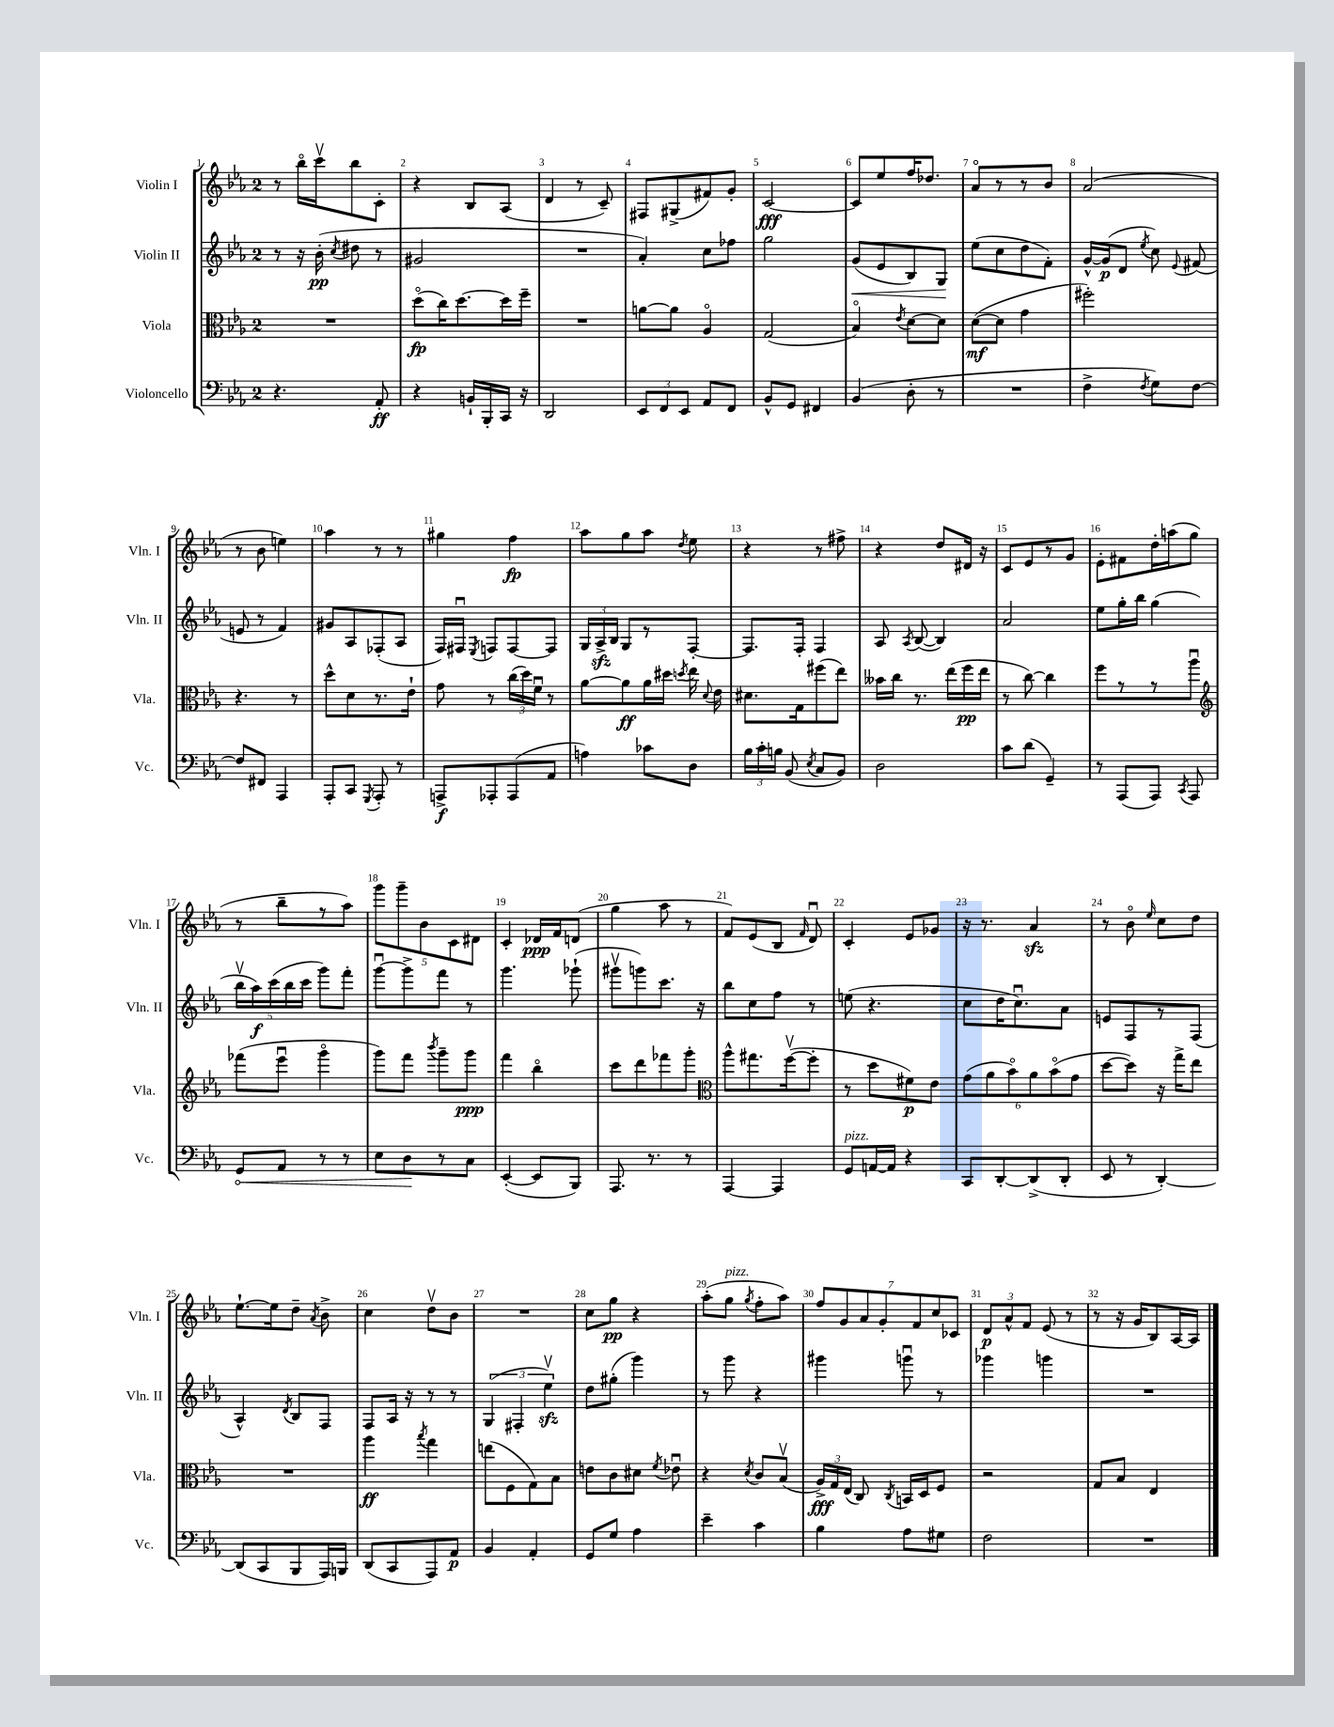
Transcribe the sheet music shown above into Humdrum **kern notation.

**kern	**dynam	**kern	**dynam	**kern	**dynam	**kern	**dynam
*part4	*part4	*part3	*part3	*part2	*part2	*part1	*part1
*staff4	*staff4	*staff3	*staff3	*staff2	*staff2	*staff1	*staff1
*I"Violoncello	*	*I"Viola	*	*I"Violin II	*	*I"Violin I	*
*I'Vc.	*	*I'Vla.	*	*I'Vln. II	*	*I'Vln. I	*
*clefF4	*	*clefC3	*	*clefG2	*	*clefG2	*
*k[b-e-a-]	*	*k[b-e-a-]	*	*k[b-e-a-]	*	*k[b-e-a-]	*
*M2/4	*	*M2/4	*	*M2/4	*	*M2/4	*
=1	=1	=1	=1	=1	=1	=1	=1
4.r	.	2r	.	8r	.	8r	.
.	.	.	.	16r	.	16bb-\LL	.
.	.	.	.	(16b-'\	pp	16cccv\J	.
.	.	.	.	8qcc/	.	.	.
.	.	.	.	8dd#X\	.	8bb-\	.
8AA-'/	ff	.	.	8r	.	8c'\J	.
=2	=2	=2	=2	=2	=2	=2	=2
4r	.	(8dd\L	fp	2g#X/	.	4r	.
.	.	16cc\K)	.	.	.	.	.
.	.	[8.dd\	.	.	.	.	.
16BBn`/LL	.	.	.	.	.	8B-/L	.
16BBB-'/	.	.	.	.	.	.	.
16CC/JJ	.	16dd\L]	.	.	.	(8A-/J	.
16r	.	16ff~\JJ	.	.	.	.	.
=3	=3	=3	=3	=3	=3	=3	=3
2DD/	.	2r	.	2r	.	4d/	.
.	.	.	.	.	.	8r	.
.	.	.	.	.	.	8c~/)	.
=4	=4	=4	=4	=4	=4	=4	=4
12EE-/L	.	[8an\L	.	4a-'/)	.	8F#X/L	.
12FF/	.	.	.	.	.	.	.
.	.	8a\J]	.	.	.	(8G#X^/	.
12EE-/J	.	.	.	.	.	.	.
8AA-/L	.	4A-/	.	8cc\L	.	8f#X/)	.
8FF/J	.	.	.	8ff-X\J	.	8g'/J	.
=5	=5	=5	=5	=5	=5	=5	=5
8BB-^^/L	.	(2G/	.	2gg\	.	[2c/	fff
8GG/J	.	.	.	.	.	.	.
4FF#X/	.	.	.	.	.	.	.
=6	=6	=6	=6	=6	=6	=6	=6
!	!	!	!	!	!LO:HP:b	!	!
(4BB-/	.	4B-/)	.	(8g/L	<	8c/L]	.
.	.	.	.	8e-/	.	8ee-/	.
.	.	8qe-/	.	.	.	.	.
8D'\	.	[8d\L	.	8B-/)	.	16ff/K	.
.	.	.	.	.	.	8.dd-X/J	.
8r	.	8d\J]	.	8G/J	.	.	.
.	.	.	.	.	[	.	.
=7	=7	=7	=7	=7	=7	=7	=7
2r	.	([8d\L	mf	(8ee-\L	.	8a-/L	.
.	.	8d\J]	.	8cc\	.	8r	.
.	.	4g\	.	8dd\	.	8r	.
.	.	.	.	8f'\J)	.	8b-/J	.
=8	=8	=8	=8	=8	=8	=8	=8
4F^\	.	2ff#X'\)	.	[16g^^/LL	.	(2a-/	.
.	.	.	.	(16g/J]	p	.	.
.	.	.	.	8d/J	.	.	.
8qF/	.	.	.	8qee-/	.	.	.
8G\L)	.	.	.	8cc\)	.	.	.
.	.	.	.	8qqe-/	.	.	.
[8F\J	.	.	.	(8f#X/	.	.	.
!!LO:LB:g=z
=9	=9	=9	=9	=9	=9	=9	=9
8F/L]	.	4.r	.	8en/	.	8r	.
8FF#X/J	.	.	.	8r	.	8b-\	.
4AAA-/	.	.	.	4f/)	.	4een\)	.
.	.	8r	.	.	.	.	.
=10	=10	=10	=10	=10	=10	=10	=10
8AAA-'/L	.	8dd^^\L	.	8g#X/L	.	4aa-\	.
8CC/J	.	8d\	.	8A-/	.	.	.
8qGGG/	.	.	.	.	.	.	.
8AAA-'/	.	8.r	.	(8F-X'/	.	8r	.
8r	.	.	.	8A-/J	.	8r	.
.	.	16e-`\Jk	.	.	.	.	.
=11	=11	=11	=11	=11	=11	=11	=11
8AAAn^/L	f	8g\	.	16F/LL)	.	4gg#X\	.
.	.	.	.	16F#Xu/JJ	.	.	.
.	.	.	.	8qE-/	.	.	.
8AAA-X'/	.	8r	.	8Fn/L	.	.	.
(8AAA-/	.	(24cc\LL	.	[8F/	.	4ff\	fp
.	.	24dd\)	.	.	.	.	.
.	.	24fu\JJ	.	.	.	.	.
8AA-/J	.	8r	.	8F/J]	.	.	.
=12	=12	=12	=12	=12	=12	=12	=12
4An\)	.	[8a-\L	.	24G/LL	.	8aa-\L	.
.	.	.	.	24A-zz^/	.	.	.
.	.	.	.	24B-/JJ	.	.	.
.	.	8a-\]	ff	8G/L	.	8gg\	.
8c-X\L	.	16a-\L	.	8r	.	8aa-\J	.
.	.	16dd#X\JJ	.	.	.	.	.
.	.	8qddn/	.	.	.	8qdd/	.
8D\J	.	16ee-\	.	[8F'/J	.	8ee-\	.
.	.	8qqd/	.	.	.	.	.
.	.	16e-\	.	.	.	.	.
=13	=13	=13	=13	=13	=13	=13	=13
24B-\LL	.	8.d#X\L	.	8.F/L]	.	4r	.
24c'\	.	.	.	.	.	.	.
24Bn\JJ	.	.	.	.	.	.	.
(8BB-/	.	.	.	.	.	.	.
.	.	16G\k	.	16F'/Jk	.	.	.
8qE-/	.	.	.	.	.	.	.
8C/L	.	(8ff#X\	.	4F/	.	8r	.
8BB-/J)	.	8ee-\J)	.	.	.	8ff#X^\	.
=14	=14	=14	=14	=14	=14	=14	=14
2D\	.	16b--X\LL	.	8A-/	.	4r	.
.	.	16cc\JJ	.	.	.	.	.
.	.	.	.	8qA-/	.	.	.
.	.	8.r	.	([8B-/	.	.	.
.	.	.	.	4B-/])	.	8dd/L	.
.	.	(16ee-\LL	.	.	.	.	.
.	.	16ff\	pp	.	.	16d#X/Jk	.
.	.	16ee-\JJ	.	.	.	16r	.
=15	=15	=15	=15	=15	=15	=15	=15
8c\L	.	8r	.	2a-/	.	8c/L	.
(8d\J	.	[8cc\)	.	.	.	8e-/	.
4GG~/)	.	4cc\]	.	.	.	8r	.
.	.	.	.	.	.	8g/J	.
=16	=16	=16	=16	=16	=16	=16	=16
8r	.	8ff\L	.	8ee-\L	.	8e-'\L	.
(8AAA-/L	.	8r	.	16gg'\L	.	8f#X\	.
.	.	.	.	16bb-\JJ	.	.	.
8AAA-/J)	.	8r	.	(4gg\	.	16dd'\L	.
.	.	.	.	.	.	(16aan\J	.
8qCC/	.	.	.	.	.	.	.
8AAA-/	.	8aa-u\J	.	.	.	8gg\J	.
!!LO:LB:g=z
=17	=17	=17	=17	=17	=17	=17	=17
*	*	*clefG2	*	*	*	*	*
!	!LO:HP:b	!	!	!	!	!	!
8GG/L	<	(8fff-X\L	.	20bb-v\LL	.	8r	.
.	.	.	.	20aa-\)	f	.	.
.	.	.	.	(20ccc\	.	.	.
8AA-/J	.	8eee-u\J	.	.	.	8bb-~\L	.
.	.	.	.	20bb-\	.	.	.
.	.	.	.	20ccc\JJ	.	.	.
8r	.	4ggg\	.	8ggg\L)	.	8r	.
8r	.	.	.	8fff'\J	.	8aa-\J)	.
=18	=18	=18	=18	=18	=18	=18	=18
8E-\L	.	8ggg\L)	.	[8gggu\L	.	10ggg\L	.
.	.	.	.	.	.	10ggg~\	.
8D\	.	8fff\J	.	8ggg^\]	.	.	.
.	.	.	.	.	.	10b-\	.
.	.	8qbbb-/	.	.	.	.	.
8r	[	8ggg~\L	.	8fff\J	.	.	.
.	.	.	.	.	.	10c\	.
8C\J	.	8ggg\J	ppp	8r	.	.	.
.	.	.	.	.	.	10d#X\J	.
=19	=19	=19	=19	=19	=19	=19	=19
([4EE-'/	.	4fff\	.	4.ggg\	.	4c'/	.
8EE-/L]	.	4bb-\	.	.	.	16d-X/LL	ppp
.	.	.	.	.	.	16f/J	.
8BBB-/J)	.	.	.	(8ggg-X`\	.	(8dn/J	.
=20	=20	=20	=20	=20	=20	=20	=20
8.AAA-/	.	8ccc\L	.	8ggg#Xv\L	.	4gg\	.
.	.	8ddd\	.	8gggn\)	.	.	.
8.r	.	.	.	.	.	.	.
.	.	8fff-X\	.	8.ccc\J	.	8aa-\	.
8r	.	8ggg'\J	.	.	.	8r	.
.	.	.	.	16r	.	.	.
=21	=21	=21	=21	=21	=21	=21	=21
*	*	*clefC3	*	*	*	*	*
[4AAA-/	.	8aa-^^\L	.	8bb-\L	.	8f/L)	.
.	.	8.gg#X\	.	8cc\	.	(8e-/	.
4AAA-/]	.	.	.	8ff\J	.	8B-/J	.
.	.	([16ffv\k	.	.	.	.	.
.	.	.	.	.	.	16qqf/	.
.	.	8ff'\J]	.	8r	.	8du/)	.
=22	=22	=22	=22	=22	=22	=22	=22
!LO:TX:a:i:t=pizz.	!	!	!	!	!	!	!
8GG/L	.	8r	.	(8een\	.	4c'/	.
[16AAn/L	.	8dd\L	.	4.r	.	.	.
16AA/JJ]	.	.	.	.	.	.	.
4r	.	8f#X\)	p	.	.	8e-/L	.
.	.	8e-\J	.	.	.	8g-X/J	.
=23	=23	=23	=23	=23	=23	=23	=23
8CC/L	.	(12g\L	.	8cc\L	.	16r	.
.	.	.	.	.	.	8.r	.
.	.	12a-\	.	.	.	.	.
[8DD'/	.	.	.	16dd\K	.	.	.
.	.	12b-\)	.	.	.	.	.
.	.	.	.	8.ccu\)	.	.	.
(8DD^/]	.	12a-\	.	.	.	4a-zz/	.
.	.	(12b-\	.	.	.	.	.
8DD'/J	.	.	.	8a-\J	.	.	.
.	.	12g\J	.	.	.	.	.
=24	=24	=24	=24	=24	=24	=24	=24
8EE-/	.	[8dd\L	.	8en/L	.	8r	.
8r	.	8dd\J])	.	8F/	.	8b-\	.
.	.	.	.	.	.	16qqee-/	.
[4DD'/)	.	16r	.	8r	.	8cc\L	.
.	.	16gg^\KL	.	.	.	.	.
.	.	8ee-\J	.	(8F/J	.	8dd\J	.
!!LO:LB:g=z
=25	=25	=25	=25	=25	=25	=25	=25
(8DD/L]	.	2r	.	4A-^^/)	.	[8.ee-`\L	.
8CC/	.	.	.	.	.	.	.
.	.	.	.	.	.	16ee-\k]	.
.	.	.	.	8qd/	.	.	.
8BBB-/	.	.	.	8B-/L	.	8dd~\J	.
.	.	.	.	.	.	8qa-/	.
16AAA-/L)	.	.	.	8F/J	.	8b-^\	.
16BBBn/JJ	.	.	.	.	.	.	.
=26	=26	=26	=26	=26	=26	=26	=26
(8DD/L	.	4aa-\	ff	8F/L	.	4cc\	.
8CC/	.	.	.	16A-/Jk	.	.	.
.	.	.	.	16r	.	.	.
.	.	8qbb-/	.	.	.	.	.
8AAA-/)	.	4gg\	.	8r	.	8ddv\L	.
8AA-/J	p	.	.	8r	.	8b-\J	.
=27	=27	=27	=27	=27	=27	=27	=27
4BB-/	.	(8een\L	.	(6G/	.	2r	.
.	.	8F\	.	.	.	.	.
.	.	.	.	6F#X'/	.	.	.
4AA-'/	.	8G\)	.	.	.	.	.
.	.	.	.	6ee-zzv\)	.	.	.
.	.	8B-\J	.	.	.	.	.
=28	=28	=28	=28	=28	=28	=28	=28
8GG/L	.	8en\L	.	8dd\L	.	8cc\L	.
8G/J	.	8c\	.	(8gg#X'\J	.	8gg\J	pp
4A-\	.	8d#X\J	.	4ggg\)	.	4r	.
.	.	8qf/	.	.	.	.	.
.	.	8e-Xu\	.	.	.	.	.
=29	=29	=29	=29	=29	=29	=29	=29
4e-~\	.	4r	.	8r	.	(8aa-'\L	.
!	!	!	!	!	!	!LO:TX:a:i:t=pizz.	!
.	.	.	.	8ggg\	.	8gg\J	.
.	.	8qd/	.	.	.	8qgg/	.
4c\	.	8c/L	.	4r	.	8ff'\L	.
.	.	(8B-v/J	.	.	.	8aa-\J)	.
=30	=30	=30	=30	=30	=30	=30	=30
4B-\	.	24A-^/LL)	fff	4ggg#X\	.	14ff/L	.
.	.	24G/	.	.	.	.	.
.	.	.	.	.	.	14g/	.
.	.	(24E-/JJ	.	.	.	.	.
.	.	8C/)	.	.	.	.	.
.	.	.	.	.	.	14a-/	.
.	.	.	.	.	.	14g'/	.
.	.	8qC/	.	.	.	.	.
8A-\L	.	16BBn/LL	.	8gggnu\	.	.	.
.	.	.	.	.	.	14f/	.
.	.	16D/J	.	.	.	.	.
.	.	.	.	.	.	14cc/	.
8G#X\J	.	8F/J	.	8r	.	.	.
.	.	.	.	.	.	14c-X/J	.
=31	=31	=31	=31	=31	=31	=31	=31
2F\	.	2r	.	4ggg-X\	.	12d/L	p
.	.	.	.	.	.	12a-^^/	.
.	.	.	.	.	.	12f/J	.
.	.	.	.	4gggn\	.	(8e-/	.
.	.	.	.	.	.	8r	.
=32	=32	=32	=32	=32	=32	=32	=32
2r	.	8G/L	.	2r	.	8r	.
.	.	8B-/J	.	.	.	16r	.
.	.	.	.	.	.	16g/KL	.
.	.	4E-/	.	.	.	8B-/)	.
.	.	.	.	.	.	[16A-/L	.
.	.	.	.	.	.	16A-/JJ]	.
==	==	==	==	==	==	==	==
*-	*-	*-	*-	*-	*-	*-	*-
